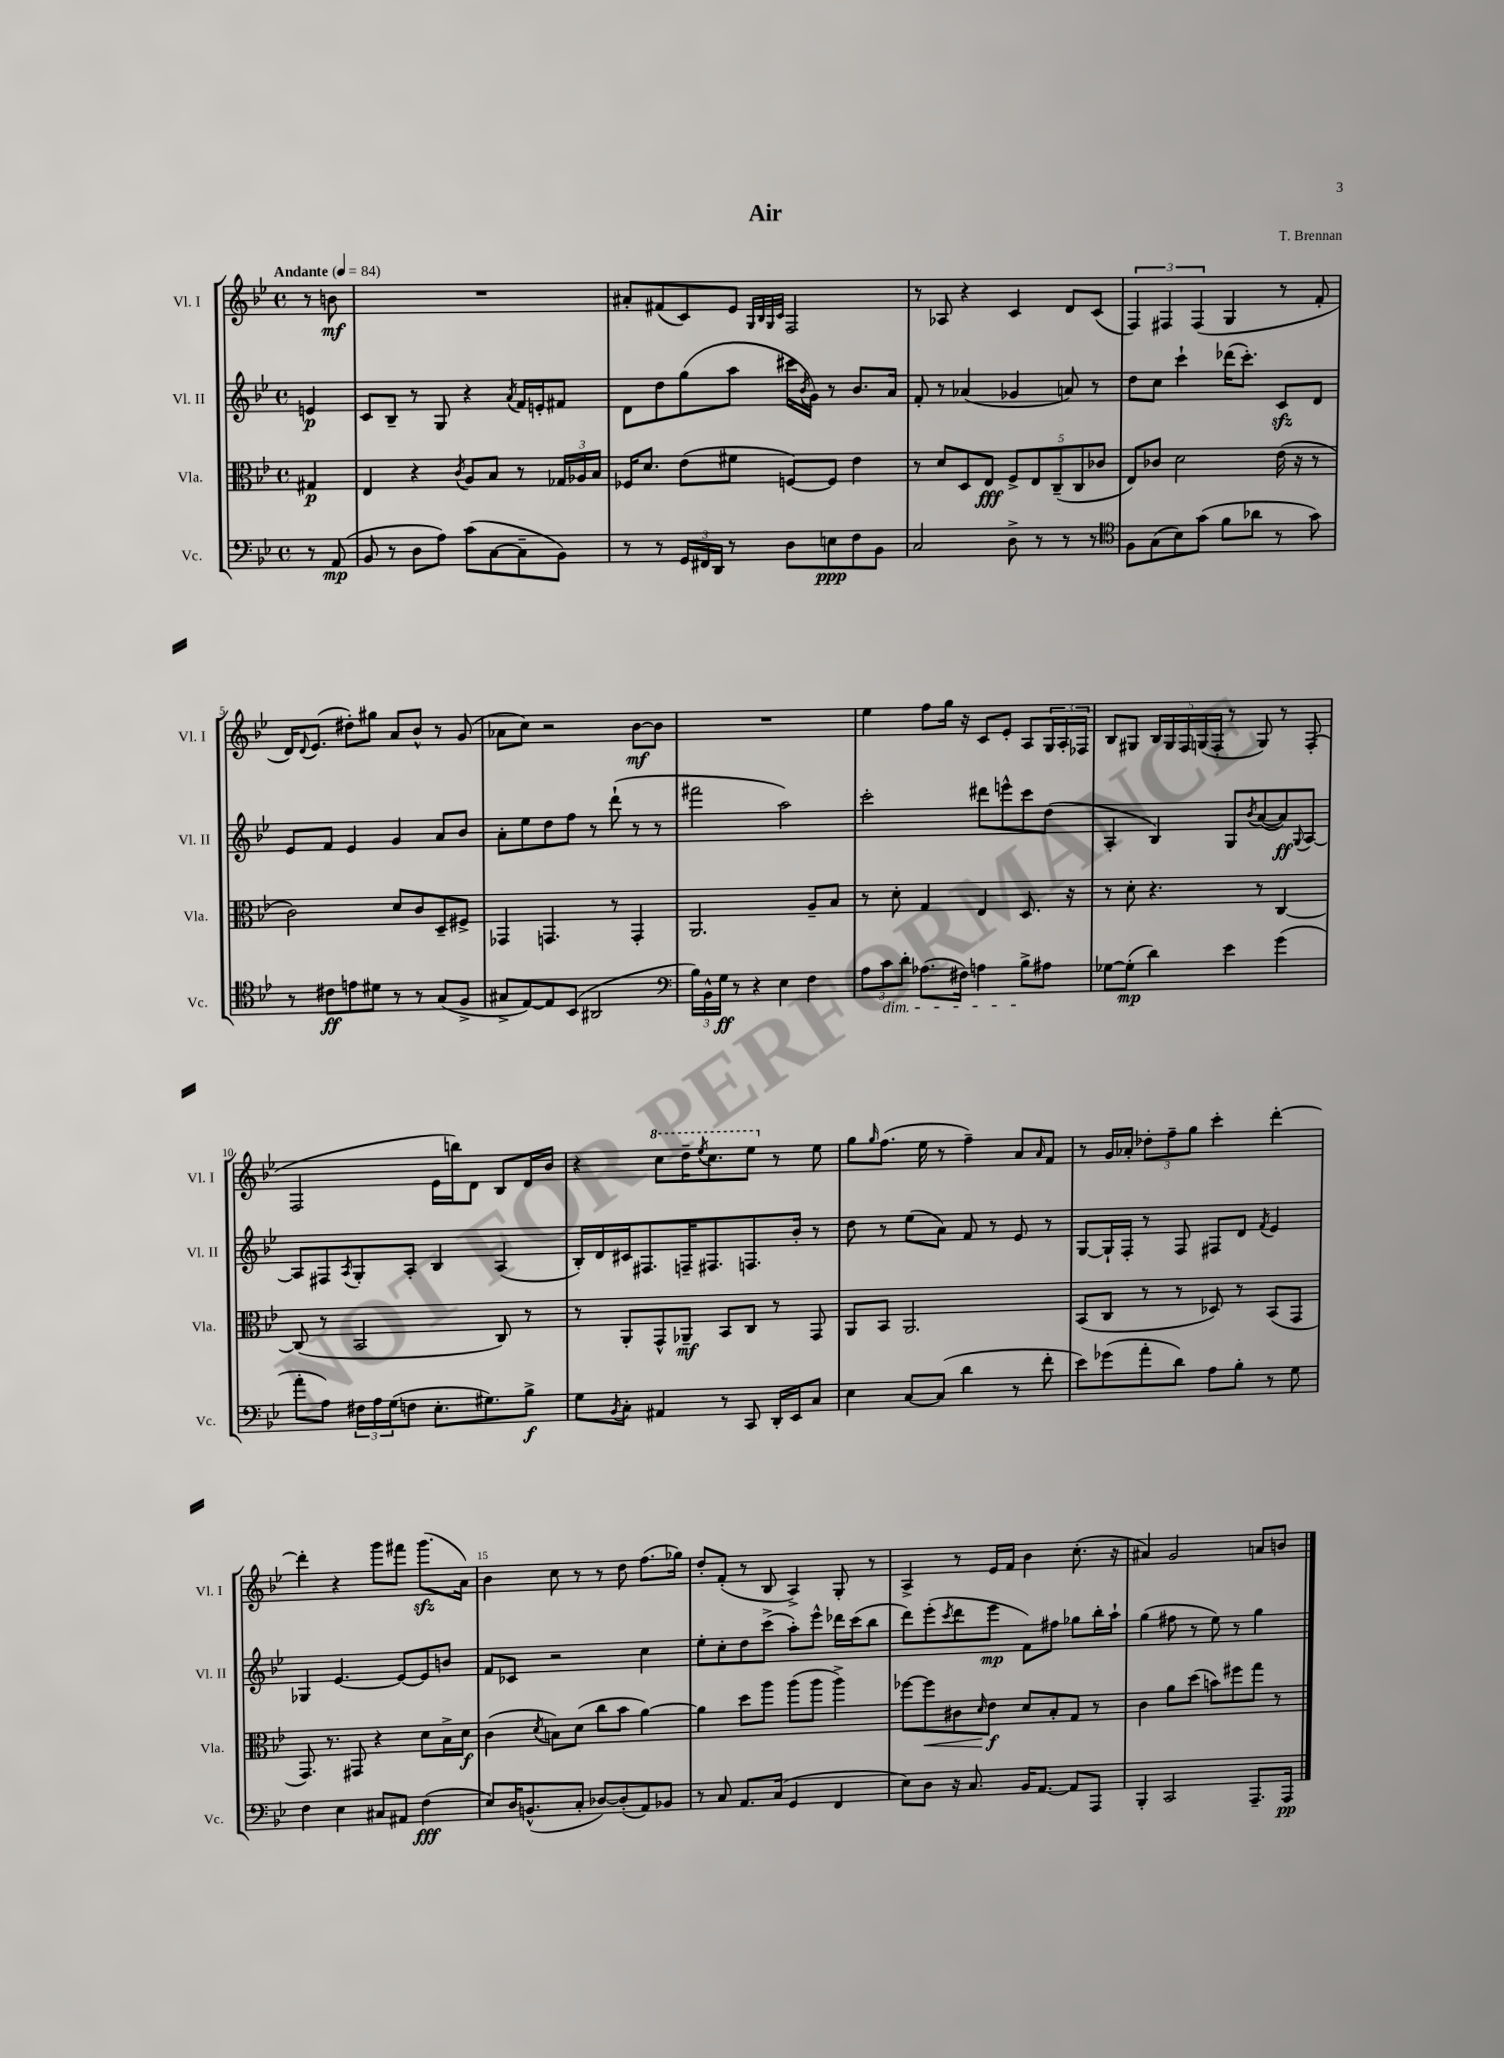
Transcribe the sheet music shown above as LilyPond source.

\header { title = "Air" composer = "T. Brennan" }
<<
\new StaffGroup <<
\new Staff = "s0" \with { instrumentName = "Vl. I" shortInstrumentName = "Vl. I" } {
    \clef treble \key bes \major \defaultTimeSignature \time 4/4 \partial 4 \tempo "Andante" 4 = 84
    r8 b'8\mf |
    R1 |
    ais'8-. fis'8( c'8) ees'8 \grace { g32 bes32 g32 c'32 } f2 |
    r8 aes8 r4 c'4 d'8 c'8( |
    \tuplet 3/2 { f4) fis4 fis4( } g4 r8 f'8-. |
    d'16) \appoggiatura { d'8 } ees'8.( dis''8-.) gis''8 a'8 bes'8-^ r8 g'8( |
    aes'8 c''8) r2 bes'8~\mf bes'8 |
    R1 |
    ees''4 f''8 g''16 r16 c'8 ees'8-. a8 \tuplet 3/2 { g16 a16-. fes16 } |
    bes8 gis8 \tuplet 5/4 { bes16 gis16 f16 g16( f16-. } r8 g8) r8 f8-.( |
    f2 ees'16 b''16) d'8 bes8 d'16 bes'16 |
    r4 \ottava #1 c'''8 d'''16-- \acciaccatura { ees'''8 } c'''8. ees'''8 \ottava #0 r8 ees''8 |
    g''8 \grace { g''16 } f''8.( ees''16 r8 f''4--) a'8 \grace { a'16 } f'8 |
    r8 g'16 aes'16-. \tuplet 3/2 { des''8-. f''8-- g''8 } c'''4-. d'''4~-. |
    d'''4-. r4 g'''8 fis'''8 g'''8.\sfz( a'16) |
    bes'4 c''8 r8 r8 d''8 f''8.( ges''16) |
    d''8-. f'8-.( r8 bes8 a4->) g8-. r8 |
    a4-> r8 ees'16 f'16 bes'4 c''8.-.( r16 |
    ais'4) g'2 a'8 b'8 \bar "|." |
}
\new Staff = "s1" \with { instrumentName = "Vl. II" shortInstrumentName = "Vl. II" } {
    \clef treble \key bes \major \defaultTimeSignature \time 4/4 \partial 4
    e'4\p |
    c'8 bes8-- r8 g8 r4 \acciaccatura { a'8 } f'16 e'16-. fis'8 |
    d'8 d''8 g''8( a''8 cis'''16 \acciaccatura { bes'8 } g'16) r8 bes'8. a'16 |
    f'8-. r8 aes'4( ges'4 a'8) r8 |
    d''8 c''8 c'''4-! des'''16( c'''8.-.) c'8\sfz d'8 |
    ees'8 f'8 ees'4 g'4 a'8 bes'8 |
    a'8-. ees''8 d''8 f''8 r8 d'''8-!( r8 r8 |
    fis'''2 a''2) |
    c'''2-. dis'''8 e'''8-^ c'''8 d''8( |
    a4-. bes4) g8 \acciaccatura { bes'8 } a'8~( a'8\ff) \appoggiatura { g8 } a8~ |
    a8 fis8 \acciaccatura { a8 } g8-. a8-. bes4 a4( |
    bes16-.) d'16 cis'16 fis8. f16-- fis8. f8. bes'16-. r8 |
    d''8 r8 ees''8( a'8) f'8 r8 ees'8 r8 |
    g8~ g16-! f16-. r8 f8 fis8 d'8 \acciaccatura { f'8 } ees'4 |
    ges4 ees'4.~ ees'8~ ees'8 b'8 |
    f'8 ces'8 r2 c''4 |
    ees''8-. c''8-. d''8 c'''8->( a''8-.) ees'''8-^ des'''16 c'''16( bes''8 |
    d'''8) ees'''8-.( \acciaccatura { c'''8 } d'''8 ees'''8\mp f'8) fis''8 ges''8 bes''16-. a''16-! |
    g''4( fis''8 r8 ees''8) r8 g''4 \bar "|." |
}
\new Staff = "s2" \with { instrumentName = "Vla." shortInstrumentName = "Vla." } {
    \clef alto \key bes \major \defaultTimeSignature \time 4/4 \partial 4
    gis4\p |
    ees4 r4 \acciaccatura { c'8 } a8 bes8 r8 \tuplet 3/2 { ges16 aes16 bes16 } |
    fes16 d'8. ees'8( fis'8 f8~) f8 ees'4 |
    r8 d'8 d8 ees8\fff \tuplet 5/4 { f8-> ees8 c8--( c8 ces'8 } |
    ees8) ces'8 d'2 ees'16( r16 r8 |
    c'2) d'8 c'8 d8-- fis8-> |
    ges,4 g,4. r8 g,4-. |
    a,2. a8-- bes8 |
    r8 d'8-. g4 ees4 d8. r16 |
    r8 d'8-. r4. r8 c4~ |
    c8( r8 bes,2 c8) r8 |
    r8 a,8-. g,8-^ aes,8--\mf bes,8 c8 r8 g,8 |
    a,8 bes,8 a,2. |
    bes,8( c8 r8 r8 des8) r8 bes,8( g,8 |
    g,8.) r8. gis,8 r4 d'8 bes16-> d'16\f |
    c'4( \acciaccatura { d'8 } b8) d'8( c''8 bes'8 a'4~) |
    a'4 d''8 a''8 a''8( a''8 a''4->) |
    fes''8~ fes''8\< cis'8 \grace { d'16 } ees'8\f\! d'8 bes8-. g8 r8 |
    c'4 a'8 d''8( b'8) fis''8 g''8 r8 \bar "|." |
}
\new Staff = "s3" \with { instrumentName = "Vc." shortInstrumentName = "Vc." } {
    \clef bass \key bes \major \defaultTimeSignature \time 4/4 \partial 4
    r8 a,8\mp( |
    bes,8 r8 d8 a8) c'8( c8~ c8-- bes,8) |
    r8 r8 \tuplet 3/2 { g,16 fis,16 d,16 } r8 d8 e8\ppp f8 bes,8 |
    c2 d8-> r8 r8 r8 |
    \clef tenor f8 g8( bes8) g'8( f'8 aes'8 r8 g'8) |
    r8 cis'8\ff e'8 dis'8 r8 r8 g8( f8-> |
    gis8-> ees8~) ees8 bes,8( ais,2 |
    \clef bass \tuplet 3/2 { bes16) bes,16-^ g16\ff } r8 r4 ees4 f4 |
    \tuplet 3/2 { a8 c'8\dim d'8-. } aes8.( fis16) a4 bes8->\! ais8 |
    ges8~ ges8-.\mp( d'4) ees'4 g'4( |
    a'8-. a8) \tuplet 3/2 { fis16 a16 g16( } f8 ees8.-. gis8.) bes8->\f |
    g8 \acciaccatura { bes,8 } c8-. ais,4 r8 c,8 d,16-. ees,16 c8 |
    ees4 c8~ c8( d'4 r8 f'8-. |
    ees'8) ges'8( a'8-. d'8) a8 bes8-. r8 g8 |
    f4 ees4 cis8 ais,8 f4\fff( |
    ees8) d16 b,8.-^( c8-. des8~) des8-.( a,8) bes,8 |
    r8 c8 a,8. c16( g,4 f,4 |
    ees8) d8 r16 c8. bes,16 a,8.~ a,8 a,,8 |
    bes,,4-. c,2 a,,8.-- a,,16\pp \bar "|." |
}
>>
>>
\layout { \context { \Score \override BarNumber.break-visibility = ##(#f #t #t) barNumberVisibility = #(every-nth-bar-number-visible 5) } }
